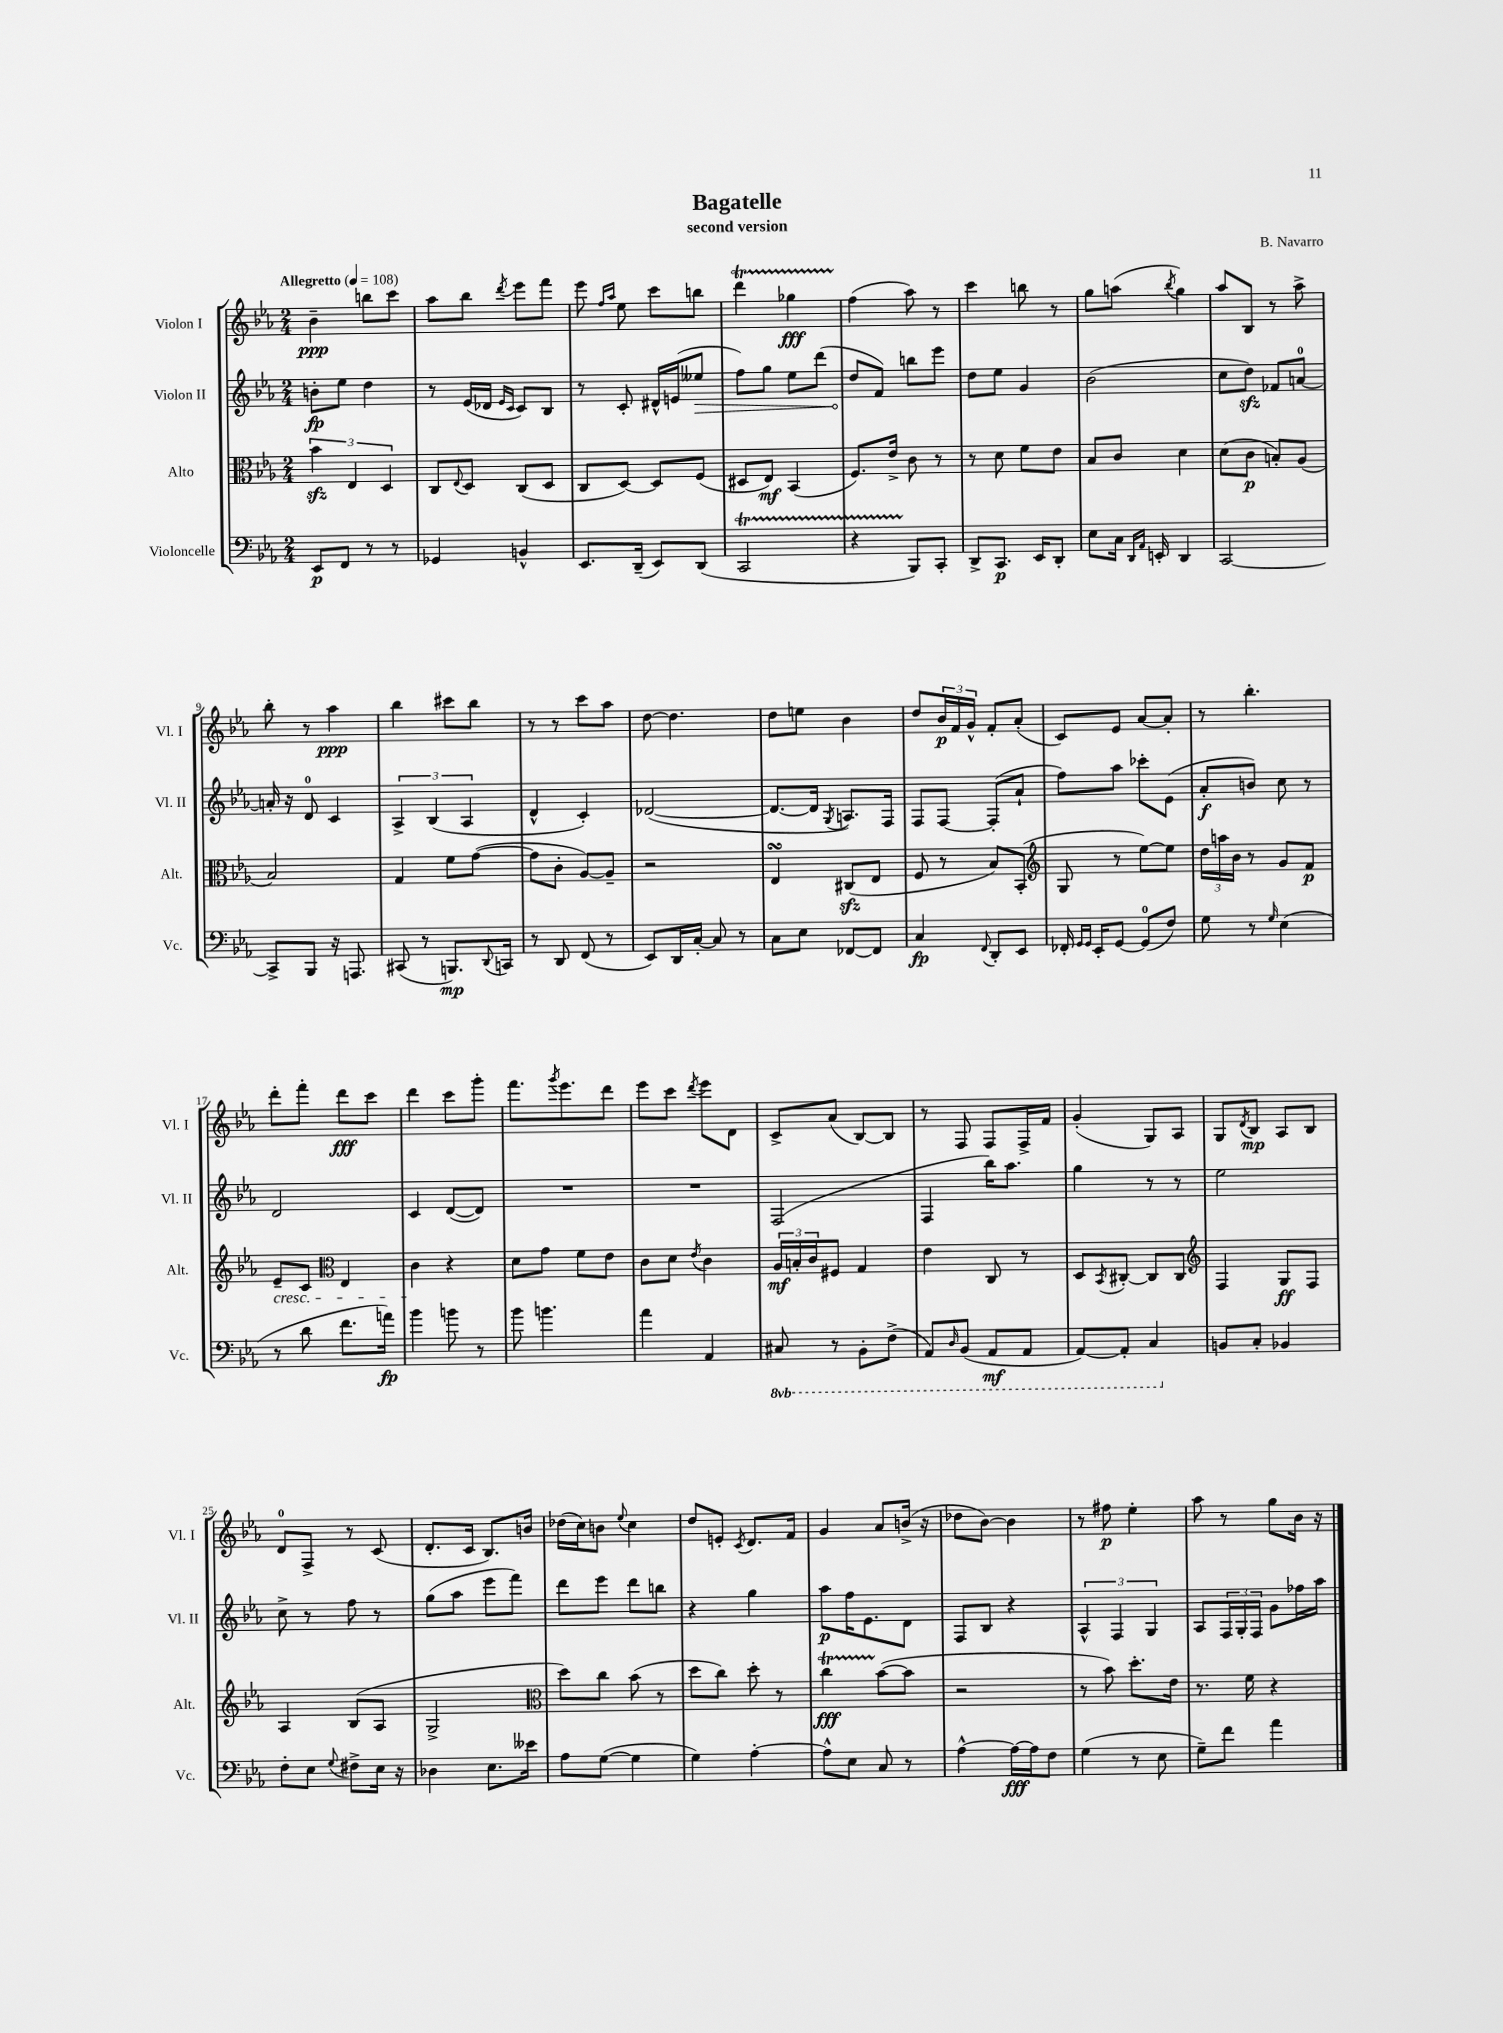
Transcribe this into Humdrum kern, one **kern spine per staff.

**kern	**kern	**kern	**kern
*staff4	*staff3	*staff2	*staff1
*clefF4	*clefC3	*clefG2	*clefG2
*k[b-e-a-]	*k[b-e-a-]	*k[b-e-a-]	*k[b-e-a-]
*M2/4	*M2/4	*M2/4	*M2/4
*MM108	*MM108	*MM108	*MM108
8EE-/L	6b-\	8b'\L	4b-~\
8FF/J	.	8ee-\J	.
.	6E-/	.	.
8r	.	4dd\	8bb\L
.	6D/	.	.
8r	.	.	8ccc\J
=	=	=	=
4GG-/	8C/L	8r	8aa-\L
.	8qqE-/	.	.
.	8D/J	(16e-/LL	8bb-\J
.	.	16d-/JJ	.
.	.	16qqe-/LL	.
.	.	16qqc/JJ	8qddd/
4BB^^/	(8C/L	8c/L)	8eee-\L
.	8D/J	8B-/J	8fff\J
=	=	=	=
8.EE-/L	8C/L	8r	8eee-\
.	.	.	16qqff/LL
.	.	.	16qqaa-/JJ
.	[8D/J)	8c'/	8ee-\
(16DD~/Jk	.	.	.
8EE-/L)	8D/]L	16d#^^/LL	8ccc\L
.	.	(16e/J	.
(8DD/J	(8F/J	8ee--/J	8bb\J
=	=	=	=
2CC/	8D#/L	8ff\L)	4ddd\
.	8E-/J)	8gg\J	.
.	(4BB-/	8ee-\L	4gg-\
.	.	(8ddd\J	.
=	=	=	=
4r	8.F/L)	8dd/L	(4ff\
.	.	8f/J)	.
.	16e-^/Jk	.	.
8BBB-/L)	8c\	8bb\L	8aa-\)
8CC'/J	8r	8eee-\J	8r
=	=	=	=
8DD^/L	8r	8dd\L	4ccc\
8.CC/J	8d\	8ee-\J	.
.	8f\L	4g/	8bb\
16EE-/LK	.	.	.
8DD'/J	8e-\J	.	8r
=	=	=	=
8E-\L	8B-/L	(2b-\	8gg\L
16C\Jk	8c/J	.	(8aa\J
16qqDD/LL	.	.	.
16qqAA-/JJ	.	.	.
16EE'/	.	.	.
.	.	.	8qbb-/
4DD/	4d\	.	4gg\)
=	=	=	=
[2CC/	(8d\L	8cc\L	8aa-/L
.	8c\J	8dd\J)	8B-/J
.	8B'/L)	8f-/L	8r
.	(8A-/J	[8a/J	8aa-^\
=	=	=	=
8CC^/]L	2B-/)	16a'/]	8bb-'\
.	.	16r	.
8BBB-/J	.	8d/	8r
16r	.	4c/	4aa-\
8.AAA/	.	.	.
=	=	=	=
(8CC#/	4G/	6A-^/	4bb-\
8r	.	.	.
.	.	(6B-/	.
8.BBB/L)	8f\L	.	8ccc#\L
.	.	6A-/	.
.	([8g\J	.	8bb-\J
8qqDD/	.	.	.
16CC/Jk	.	.	.
=	=	=	=
8r	8g\]L	4d^^/	8r
8DD/	8c'\J	.	8r
(8FF/	[8A-/L)	4c'/)	8ccc\L
8r	8A-~/]J	.	8aa-\J
=	=	=	=
8EE-/L)	2r	([2d-/	[8dd\
16DD/L	.	.	4.dd\]
[16C'/JJ	.	.	.
8C/]	.	.	.
8r	.	.	.
=	=	=	=
8C\L	4E-/	8.d-/_L	8dd\L
8E-\J	.	.	8ee\J
.	.	16d-/]Jk	.
.	.	8qG/	.
[8FF-/L	(8C#/L	8.A/L)	4b-\
8FF-/]J	8E-/J	.	.
.	.	16F/Jk	.
=	=	=	=
4C/	8F/	8F/L	8dd/L
.	8r	[8F/J	24b-/L
.	.	.	24f/
.	.	.	24g^^/JJ
8qqFF/	.	.	.
8DD'/L	8B-/L)	(8F'/]L	8f'/L
8EE-/J	(8BB-'/J	8a-`/J	(8a-'/J
=	=	=	=
*	*clefG2	*	*
16FF-'/	8G/	8ff\L)	8c/L)
16qqGG/LL	.	.	.
16qqGG/JJ	.	.	.
16EE-'/LK	.	.	.
[8GG/J	8r	8aa-\J	8e-/J
(8GG/]L	[8ee-\L)	8ccc-'\L	[8a-/L
8F/J)	8ee-\]J	(8e-\J	8a-'/]J
=	=	=	=
8G\	24dd\LL	8a-'/L	8r
.	24aa\	.	.
.	24b-\JJ	.	.
8r	8r	8b/J)	4.bb-'\
16qqG/	.	.	.
(4E-\	8g/L	8cc\	.
.	8f/J	8r	.
=	=	=	=
8r	8e-~/L	2d/	8ddd'\L
8d\	8c/J	.	8fff'\J
*	*clefC3	*	*
8.f\L	4E-/	.	8ddd\L
.	.	.	8ccc\J
16a\Jk)	.	.	.
=	=	=	=
4b-\	4c\	4c/	4ddd\
8b\	4r	([8d/L	8ccc\L
8r	.	8d/]J)	8ggg'\J
=	=	=	=
8b-\	8d\L	2r	8.fff\L
4.b\	8g\J	.	.
.	.	.	8qggg/
.	.	.	8.eee-\
.	8f\L	.	.
.	8e-\J	.	8ddd\J
=	=	=	=
4a-\	8c\L	2r	8eee-\L
.	8d\J	.	8ccc\J
.	8qe-/	.	8qddd/
4AA-/	4c\	.	8eee-\L
.	.	.	8d\J
=	=	=	=
8CC#/	24A-/LL	(2F/	8c^/L
.	24B'/	.	.
.	24c/J	.	.
8r	8F#/J	.	(8a-/J
8BBB-'\L	4G/	.	[8B-/L)
(8FF^\J	.	.	8B-/]J
=	=	=	=
8AAA-/L)	4e-\	4F/	8r
16qqDD/	.	.	.
(8BBB-/J	.	.	8F/
8AAA-/L	8C/	16bb-\LK)	8F/L
.	.	8.aa-\J	.
8AAA-/J	8r	.	16F^/L
.	.	.	16f/JJ
=	=	=	=
[8AAA-/L)	8D/L	4gg\	(4g'/
.	8qBB-/	.	.
8AAA-'/]J	[8C#'/J	.	.
4CC/	8C#/]L	8r	8G/L)
.	8C#/J	8r	8A-/J
=	=	=	=
*	*clefG2	*	*
8BB/L	4F/	2ee-\	8G/L
.	.	.	8qd/
8C'/J	.	.	8B-/J
4BB-/	8G/L	.	8A-/L
.	8F/J	.	8B-/J
=	=	=	=
8F'\L	4A-/	8cc^\	8d/L
8E-\J	.	8r	8F^/J
8qqG/	.	.	.
8F#^\L	(8B-/L	8ff\	8r
16E-\Jk	8A-/J	8r	(8c/
16r	.	.	.
=	=	=	=
4D-\	2G^/	(8gg\L	8.d'/L
.	.	8aa-\J	.
.	.	.	16c/Jk
8.E-\L	.	8eee-\L	8.B-/L)
.	.	8fff\J)	.
16e--\Jk	.	.	16b/Jk
=	=	=	=
*	*clefC3	*	*
8A-\L	8dd\L)	8ddd\L	(16dd-\LL
.	.	.	16cc\J)
([8G\J	8cc\J	8eee-\J	8b\J
.	.	.	8qqee-/
4G\]	(8b-\	8ddd\L	4cc\
.	8r	8bb\J	.
=	=	=	=
4G\)	8dd\L	4r	8dd/L
.	8cc\J)	.	8e'/J
.	.	.	8qc/
[4A-'\	8dd'\	4gg\	8.d/L
.	8r	.	.
.	.	.	16f/Jk
=	=	=	=
8A-^^\]L	4cc\	8aa-\L	4g/
8E-\J	.	16ff\K	.
.	.	8.e-\	.
8C/	([8b-\L	.	8a-/L
8r	8b-\]J	8d\J	(16b^/Jk
.	.	.	16r
=	=	=	=
[4A-^^\	2r	8F/L	8dd-\L
.	.	8B-/J	[8b-\J)
16A-\_LL	.	4r	4b-\]
16A-\]J	.	.	.
8F\J	.	.	.
=	=	=	=
(4G\	8r	6A-^^/	8r
.	8b-\)	.	8ff#\
.	.	6F/	.
8r	8.dd'\L	.	4ee-'\
.	.	6G/	.
8E-\	.	.	.
.	16e-\Jk	.	.
=	=	=	=
8G~\L)	8.r	8A-/L	8aa-\
8f\J	.	24F/L	8r
.	.	24G'/	.
.	16f\	.	.
.	.	24F/JJ	.
4a-\	4r	8g\L	8gg\L
.	.	16ff-\L	16b-\Jk
.	.	16aa-\JJ	16r
==	==	==	==
*-	*-	*-	*-
